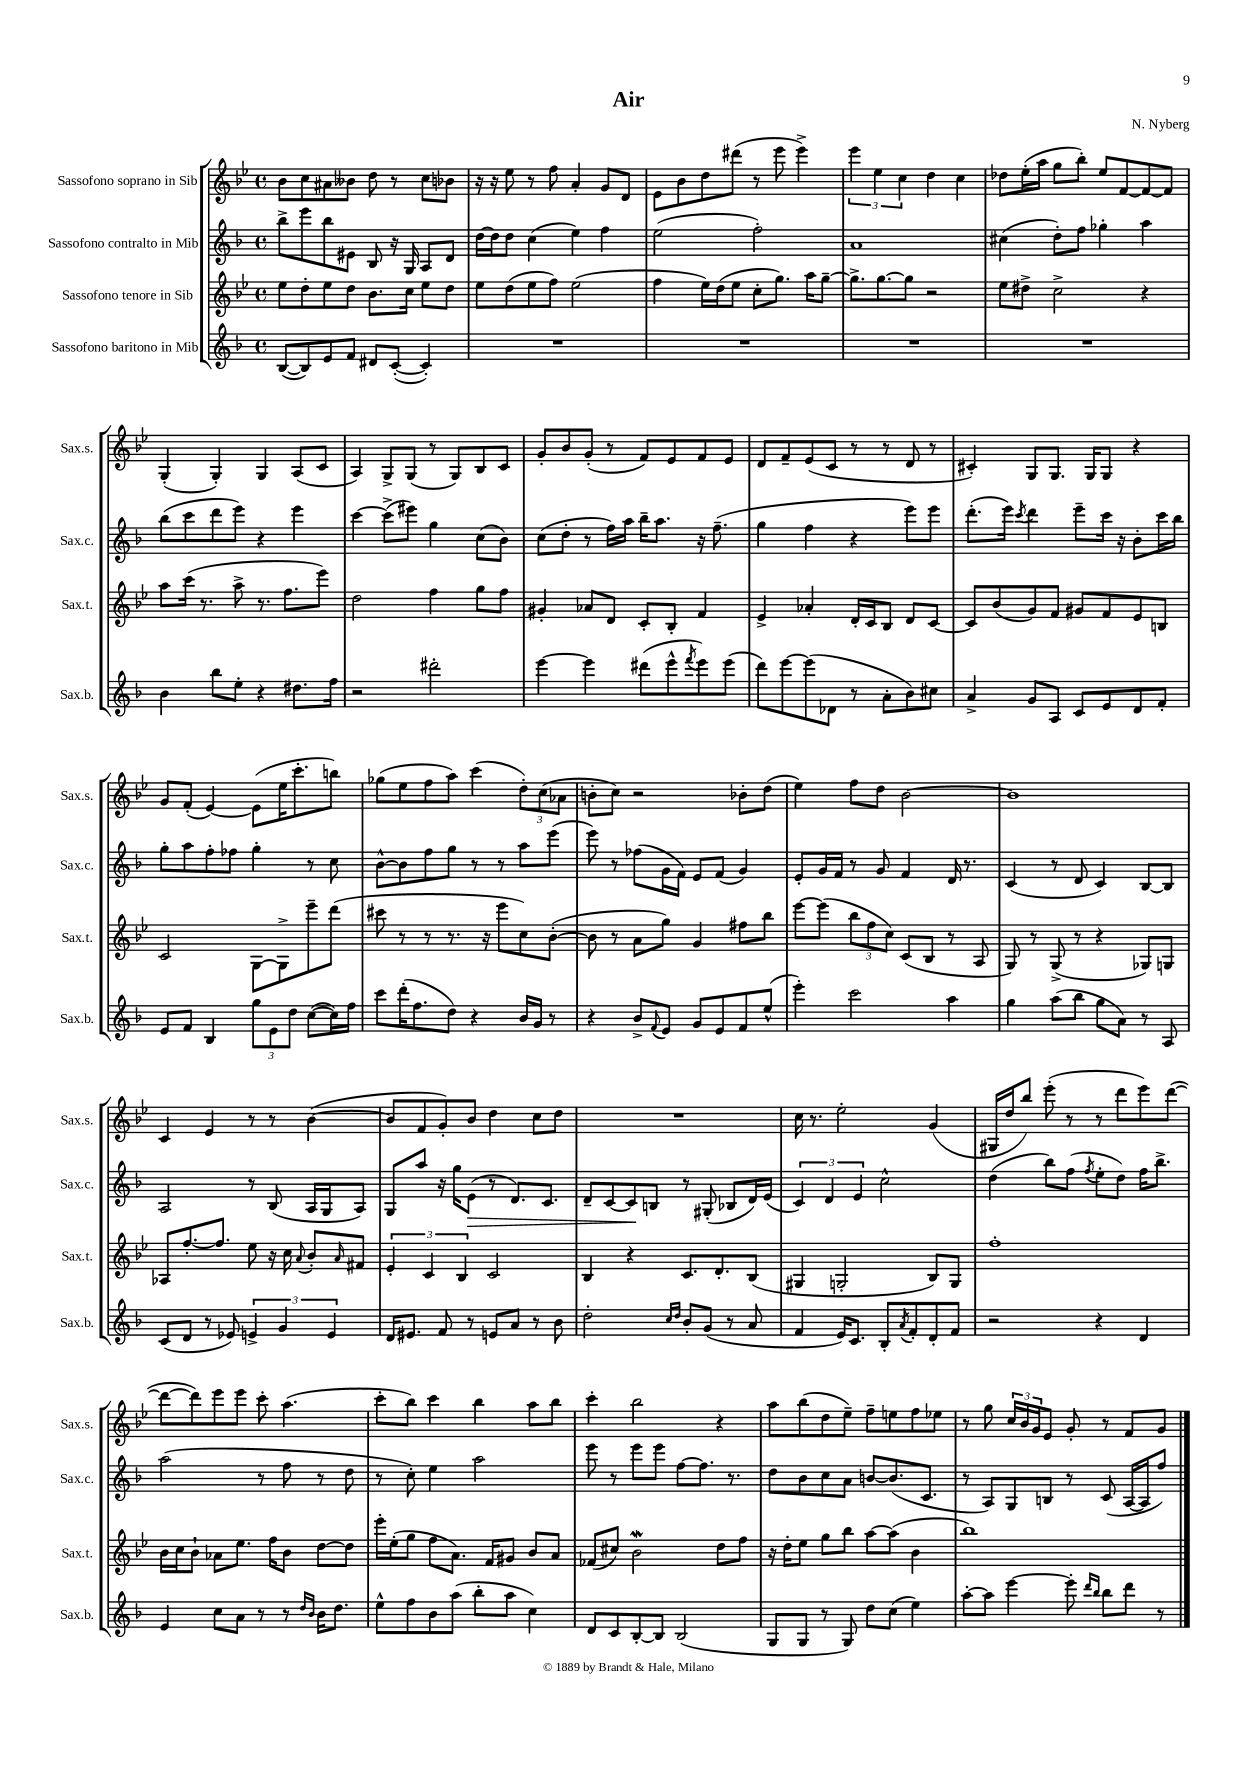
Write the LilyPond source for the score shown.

\header { title = "Air" composer = "N. Nyberg" }
<<
\new StaffGroup <<
\new Staff = "s0" \with { instrumentName = "Sassofono soprano in Sib" shortInstrumentName = "Sax.s." } {
    \clef treble \key bes \major \defaultTimeSignature \time 4/4
    bes'8 c''8 ais'8 beses'8 d''8 r8 c''8 bes'8 |
    r16 r16 ees''8 r8 f''8 a'4-. g'8 d'8 |
    ees'8 bes'8 d''8 dis'''8( r8 ees'''8 ees'''4->) |
    \tuplet 3/2 { ees'''4 ees''4 c''4 } d''4 c''4 |
    des''8 ees''16-.( a''16 g''8 bes''8-.) ees''8 f'8~ f'8~ f'8 |
    g4-.( g4-.) g4 a8( c'8 |
    a4) g8-> g8( r8 g8) bes8 c'8 |
    g'8-. bes'8 g'8-.( r8 f'8) ees'8 f'8 ees'8 |
    d'8 f'8-- ees'8( c'8 r8 r8 d'8 r8 |
    cis'4-.) g8 g8. g16 g8 r4 |
    g'8 f'8-.( ees'4~) ees'8( ees''16 c'''8.-. b''8) |
    ges''8( ees''8 f''8 a''8) c'''4( \tuplet 3/2 { d''8-.) c''8( aes'8 } |
    b'8-. c''8) r2 bes'8-. d''8( |
    ees''4) f''8 d''8 bes'2~ |
    bes'1 |
    c'4 ees'4 r8 r8 bes'4~( |
    bes'8 f'8 g'8-.) bes'8 d''4 c''8 d''8 |
    R1 |
    c''16 r8. ees''2-. g'4( |
    gis16 d''16 bes''8) ees'''8-.( r8 r8 d'''8 ees'''8) d'''8~( |
    d'''8~ d'''8) ees'''8 ees'''8 c'''8-. a''4.( |
    c'''8-. bes''8) c'''4 bes''4 a''8 bes''8 |
    c'''4-. bes''2 r4 |
    a''8 bes''8( d''8 ees''8--) f''8-- e''8 f''8 ees''8 |
    r8 g''8 \tuplet 3/2 { c''16 bes'16 g'16 } ees'8 g'8-. r8 f'8 g'8 \bar "|." |
}
\new Staff = "s1" \with { instrumentName = "Sassofono contralto in Mib" shortInstrumentName = "Sax.c." } {
    \clef treble \key f \major \defaultTimeSignature \time 4/4
    bes''8-> e'''8 bes''8 eis'8 bes8 r16 g16 a8 d'8 |
    d''16~ d''16 d''8 c''4( e''4) f''4 |
    e''2( f''2-.) |
    a'1 |
    cis''4( d''8-.) f''8 ges''4-. a''4 |
    bes''8( c'''8 d'''8 e'''8) r4 e'''4 |
    c'''4~ c'''8->( eis'''8) g''4 c''8( bes'8) |
    c''8( d''8-. r8 f''16) a''16 bes''16-- a''8. r16 f''8.--( |
    g''4 f''4 r4 e'''8) e'''8 |
    d'''8.-.( e'''16) \acciaccatura { c'''8 } d'''4 e'''8-- c'''16 r16 bes'8-. c'''16 bes''16 |
    g''8-. a''8 f''8-. fes''8 g''4-. r8 c''8 |
    bes'8~-^ bes'8 f''8 g''8 r8 r8 a''8 e'''8( |
    e'''8) r8 fes''8( g'16 f'16) e'8 f'8( g'4) |
    e'8-. g'16 f'16 r8 g'8 f'4 d'16 r8. |
    c'4( r8 d'8 c'4) bes8~ bes8 |
    a2 r8 bes8( a16 g16 a8) |
    g8 a''8 r16 g''16 e'8\>( r8 d'8.) c'8. |
    d'8-- c'8~ c'8\! b8 r8 gis8-.( bes8 d'16) e'16( |
    \tuplet 3/2 { c'4) d'4 e'4 } c''2-^ |
    d''4( bes''8) f''8( \acciaccatura { f''8 } e''8-. d''8) f''16 bes''8.-> |
    a''2( r8 f''8 r8 d''8 |
    r8 c''8-.) e''4 a''2 |
    e'''8 r8 e'''8 e'''8 f''8~ f''8. r8. |
    d''8 bes'8 c''8 a'8 b'8~ b'8.( c'8. |
    r8 a8) g8 b8 r8 c'8( a16~ a16 f''8) \bar "|." |
}
\new Staff = "s2" \with { instrumentName = "Sassofono tenore in Sib" shortInstrumentName = "Sax.t." } {
    \clef treble \key bes \major \defaultTimeSignature \time 4/4
    ees''8 d''8-. ees''8 d''8 bes'8. c''16 ees''8 d''8 |
    ees''8 d''8( ees''8 f''8) ees''2( |
    f''4 ees''16) d''16( ees''8 c''8-. g''8.) a''16 g''8~-- |
    g''8.-> g''8.~ g''8 r2 |
    ees''8 dis''8-> c''2-> r4 |
    a''8 c'''16( r8. a''8-> r8. f''8. ees'''8) |
    d''2 f''4 g''8 f''8 |
    gis'4-. aes'8 d'8 c'8-. bes8-. f'4 |
    ees'4-> aes'4-. d'16-. c'16 bes8 d'8 c'8~ |
    c'8 bes'8( g'8) f'8 gis'8 f'8 ees'8 b8 |
    c'2 g8~ g8-> ees'''8-- d'''8( |
    cis'''8 r8 r8 r8. r16 ees'''8 c''8) bes'8~-.( |
    bes'8 r8 a'8 g''8) g'4 fis''8 bes''8 |
    ees'''8~ ees'''8( \tuplet 3/2 { bes''8 f''8 c''8) } c'8( bes8 r8 a8 |
    g8) r8 g8->( r8 r4 ges8) g8 |
    aes8 f''8.~-. f''8. ees''8 r16 c''16 \appoggiatura { a'8 } bes'8-. \grace { a'16 } fis'8 |
    \tuplet 3/2 { ees'4-. c'4 bes4 } c'2 |
    bes4 r4 c'8. d'8.-. bes8( |
    gis4 g2-. bes8) g8 |
    f''1-. |
    bes'16 c''16 bes'8-! aes'8 ees''8. f''16 bes'8 d''8~ d''8 |
    ees'''16-. ees''16-.( g''8 f''8 a'8.) f'16 gis'8 bes'8 a'8 |
    fes'8( cis''8) bes'2\mordent d''8 f''8 |
    r16 d''16-. ees''8 g''8 bes''8 a''8~ a''8( bes'4 |
    bes''1) \bar "|." |
}
\new Staff = "s3" \with { instrumentName = "Sassofono baritono in Mib" shortInstrumentName = "Sax.b." } {
    \clef treble \key f \major \defaultTimeSignature \time 4/4
    bes8~( bes8) e'8 f'8 dis'8 c'8~-.( c'4-.) |
    R1 |
    R1 |
    R1 |
    R1 |
    bes'4 bes''8 e''8-. r4 dis''8. f''16 |
    r2 dis'''2-. |
    e'''4~ e'''4 dis'''8( e'''8-^ \acciaccatura { f'''8 } e'''8) e'''8( |
    d'''8) e'''8~ e'''8( des'8 r8 a'8-. bes'8) cis''8 |
    a'4-> g'8 a8 c'8 e'8 d'8 f'8-. |
    e'8 f'8 bes4 \tuplet 3/2 { g''8 e'8 d''8 } c''8~( c''16) f''16 |
    c'''8 d'''16-.( f''8. d''8) r4 bes'16 g'16 r8 |
    r4 bes'8-> \appoggiatura { f'8 } e'8 g'8 e'8 f'8 e''8-^( |
    e'''4-.) c'''2 a''4 |
    g''4 a''8( bes''8 g''8 a'8) r8 a8 |
    c'8( d'8 r8 ees'8) \tuplet 3/2 { e'4-> g'4 e'4 } |
    d'16 eis'8. f'8 r8 e'8 a'8 r8 bes'8 |
    d''2-. \grace { c''16 d''16 } bes'8-. g'8( r8 a'8 |
    f'4 e'16) c'8. bes8-. \acciaccatura { a'8 } f'8-. d'8-. f'8 |
    r2 r4 d'4 |
    e'4 c''8 a'8 r8 r8 \grace { d''16 bes'16 } bes'16 d''8. |
    e''8-^ f''8 bes'8 a''8( bes''8-. a''8 c''4) |
    d'8 c'8 bes8~-. bes8 bes2( |
    g8 g8 r8 g8) d''8 c''8( e''4) |
    a''8~-. a''8 e'''4~ e'''8-. \grace { d'''16 bes''16 } bes''8 d'''8 r8 \bar "|." |
}
>>
>>
\layout { \context { \Score \remove "Bar_number_engraver" } }
